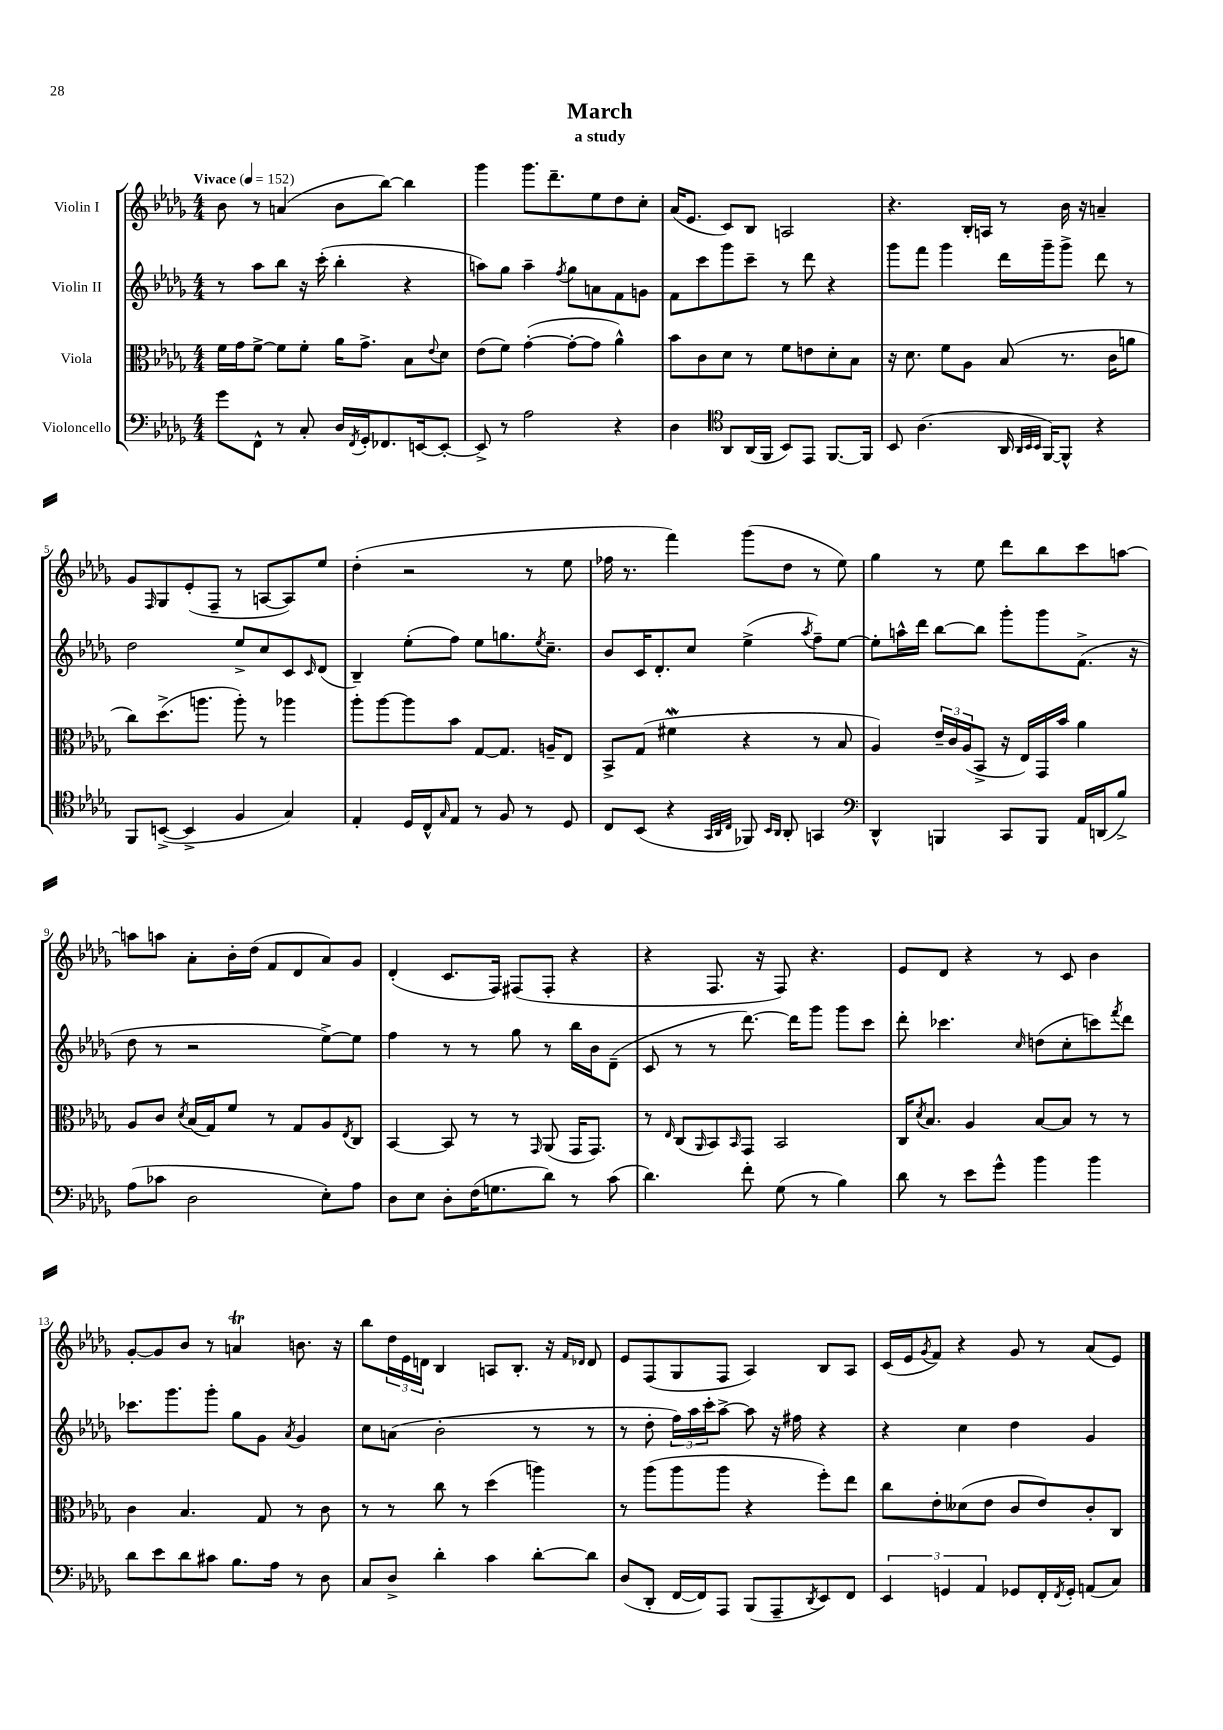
\header { title = "March" subtitle = "a study" }
<<
\new StaffGroup <<
\new Staff = "s0" \with { instrumentName = "Violin I" } {
    \clef treble \key des \major \numericTimeSignature \time 4/4 \tempo "Vivace" 4 = 152
    bes'8 r8 a'4( bes'8 bes''8~) bes''4 |
    ges'''4 ges'''8. des'''8.-- ees''8 des''8 c''8-. |
    aes'16( ees'8. c'8) bes8 a2 |
    r4. bes16-. a16 r8 bes'16 r16 a'4-- |
    ges'8 \grace { f16 } ges8 ees'8-.( f8-- r8 a8~ a8) ees''8 |
    des''4-.( r2 r8 ees''8 |
    fes''16 r8. f'''4) ges'''8( des''8 r8 ees''8) |
    ges''4 r8 ees''8 des'''8 bes''8 c'''8 a''8~ |
    a''8 a''8 aes'8-. bes'16-. des''16( f'8 des'8 aes'8) ges'8 |
    des'4-.( c'8. f16) fis8( fis8-. r4 |
    r4 f8. r16 f8) r4. |
    ees'8 des'8 r4 r8 c'8 bes'4 |
    ges'8~-. ges'8 bes'8 r8 a'4\trill b'8. r16 |
    bes''8 \tuplet 3/2 { des''16 ees'16 d'16 } bes4 a8 bes8.-. r16 \grace { f'16 des'16 } des'8 |
    ees'8 f8( ges8 f8 aes4) bes8 aes8 |
    c'16( ees'16 \acciaccatura { ges'8 } f'8) r4 ges'8 r8 aes'8( ees'8) \bar "|." |
}
\new Staff = "s1" \with { instrumentName = "Violin II" } {
    \clef treble \key des \major \numericTimeSignature \time 4/4
    r8 aes''8 bes''8 r16 c'''16-.( bes''4-. r4 |
    a''8) ges''8 a''4-- \acciaccatura { f''8 } ges''8 a'8 f'8 g'8 |
    f'8 c'''8 ges'''8 c'''8-- r8 des'''8 r4 |
    ges'''8 f'''8 ges'''4 des'''16 ges'''16-- ges'''8-> des'''8 r8 |
    des''2 ees''8-> c''8 c'8 \grace { c'16 } des'8( |
    bes4--) ees''8-.( f''8) ees''8 g''8. \acciaccatura { ees''8 } c''8.-- |
    bes'8 c'16 des'8.-. c''8 ees''4->( \acciaccatura { aes''8 } f''8--) ees''8~ |
    ees''8-. a''16-^ des'''16 bes''8~ bes''8 ges'''8-. ges'''8 f'8.->( r16 |
    des''8 r8 r2 ees''8~->) ees''8 |
    f''4 r8 r8 ges''8 r8 bes''16 bes'16 des'8--( |
    c'8 r8 r8 des'''8.~) des'''16 ges'''8 ges'''8 c'''8 |
    des'''8-. ces'''4. \grace { c''16 } d''8( c''8-. c'''8) \acciaccatura { f'''8 } des'''8 |
    ces'''8. ges'''8. ges'''8-. ges''8 ges'8 \acciaccatura { aes'8 } ges'4 |
    c''8 a'8( bes'2-. r8 r8 |
    r8 des''8-. \tuplet 3/2 { f''16) aes''16 c'''16-. } aes''8~-> aes''8 r16 fis''16 r4 |
    r4 c''4 des''4 ges'4 \bar "|." |
}
\new Staff = "s2" \with { instrumentName = "Viola" } {
    \clef alto \key des \major \numericTimeSignature \time 4/4
    f'16 ges'16 f'8~-> f'8 f'8-. aes'16 ges'8.-> bes8 \appoggiatura { ees'8 } des'8 |
    ees'8( f'8) ges'4~-.( ges'8~-. ges'8 aes'4-^) |
    bes'8 c'8 des'8 r8 f'8 e'8 des'8-. bes8 |
    r16 des'8. f'8 aes8 bes8( r8. c'16 a'8 |
    c''8) des''8.->( a''8. a''8-.) r8 aes''4 |
    aes''8-. aes''8~ aes''8 bes'8 ges8~ ges8. a16-- ees8 |
    bes,8-> ges8( fis'4\mordent r4 r8 bes8 |
    aes4) \tuplet 3/2 { ees'16-- c'16 aes16( } bes,8-> r16 ees16) ges,16 bes'16 aes'4 |
    aes8 c'8 \acciaccatura { des'8 } bes16( ges16) f'8 r8 ges8 aes8 \acciaccatura { ees8 } c8 |
    bes,4~ bes,8 r8 r8 \grace { ges,16 } aes,8( ges,16 ges,8.) |
    r8 \grace { ees16 } c8( \grace { aes,16 } bes,8) \grace { bes,16 } ges,8 bes,2 |
    c16 \acciaccatura { des'8 } bes8. aes4 bes8~ bes8 r8 r8 |
    c'4 bes4. ges8 r8 c'8 |
    r8 r8 c''8 r8 des''4( a''4) |
    r8 aes''8( aes''8 aes''8 r4 f''8-.) ees''8 |
    c''8 ees'8-. deses'8( ees'8 c'8 ees'8) c'8-. c8 \bar "|." |
}
\new Staff = "s3" \with { instrumentName = "Violoncello" } {
    \clef bass \key des \major \numericTimeSignature \time 4/4
    ges'8 f,8-^ r8 c8-. des16 \acciaccatura { f,8 } ges,16-. fes,8. e,16~ e,8~-. |
    e,8-> r8 aes2 r4 |
    des4 \clef tenor aes,8 aes,16( f,16 bes,8) ees,8 f,8.~ f,16 |
    bes,8 aes4.( aes,16 \grace { aes,32 bes,32 bes,32 } f,16~) f,8-^ r4 |
    f,8 b,8~->( b,4-> f4 ges4) |
    ees4-. des16 c16-^ \grace { ges16 } ees8 r8 f8 r8 des8 |
    c8 bes,8( r4 \grace { ges,32 aes,32 c32 } fes,8) \grace { bes,16 aes,16 } aes,8-. g,4 |
    \clef bass des,4-^ b,,4 c,8 b,,8 aes,16 d,16( bes8->) |
    aes8( ces'8 des2 ees8-.) aes8 |
    des8 ees8 des8-. f16( g8. des'8) r8 c'8( |
    des'4.) f'8-. ges8( r8 bes4) |
    des'8 r8 ees'8 ges'8-^ bes'4 bes'4 |
    des'8 ees'8 des'8 cis'8 bes8. aes16 r8 des8 |
    c8 des8-> des'4-. c'4 des'8~-. des'8 |
    des8( des,8-. f,16~ f,16) aes,,8 bes,,8( aes,,8-- \acciaccatura { des,8 } ees,8) f,8 |
    \tuplet 3/2 { ees,4 g,4 aes,4 } ges,8 f,16-. \acciaccatura { f,8 } ges,16-. a,8( c8) \bar "|." |
}
>>
>>
